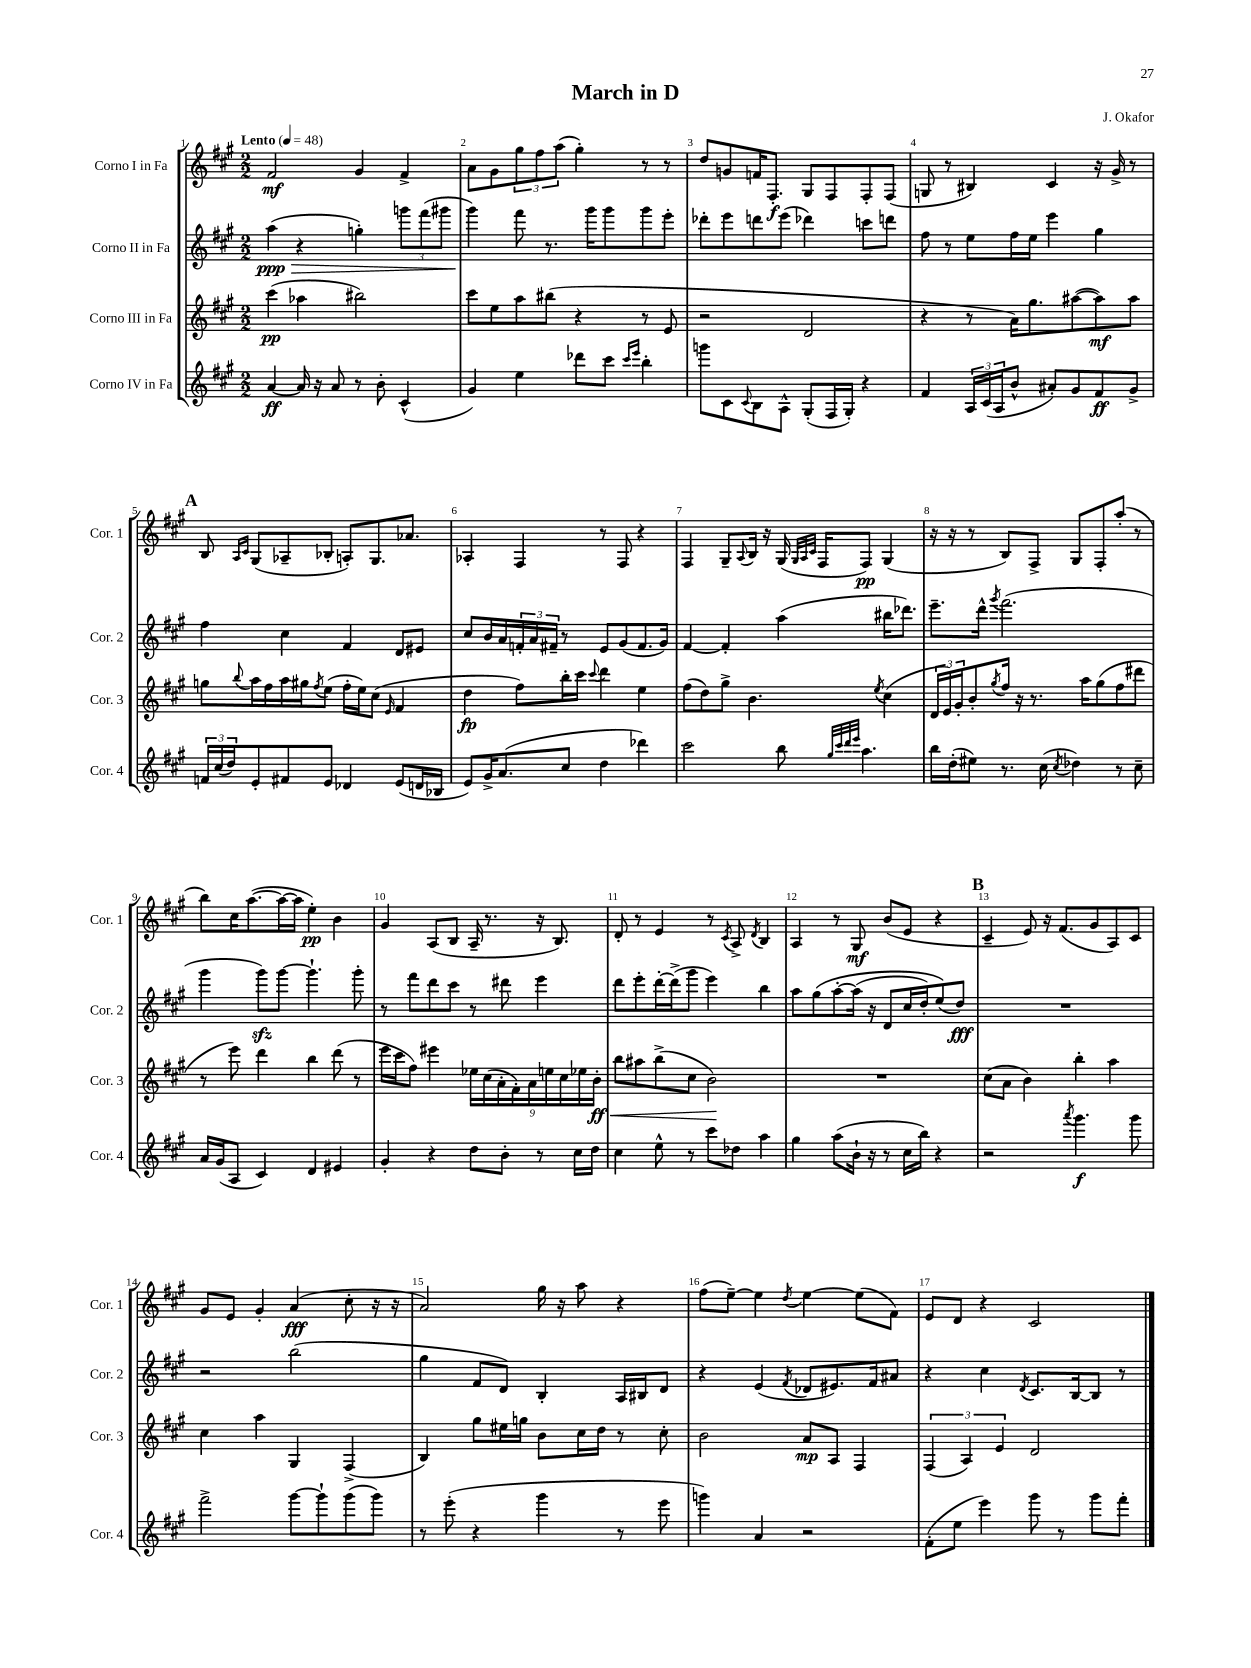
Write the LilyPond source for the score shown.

\header { title = "March in D" composer = "J. Okafor" }
<<
\new StaffGroup <<
\new Staff = "s0" \with { instrumentName = "Corno I in Fa" shortInstrumentName = "Cor. 1" } {
    \clef treble \key a \major \numericTimeSignature \time 2/2 \tempo "Lento" 4 = 48
    fis'2\mf gis'4 fis'4-> |
    a'8 gis'8 \tuplet 3/2 { gis''8 fis''8 a''8( } gis''4-.) r8 r8 |
    d''8 g'8 f'16 fis8.-.\f gis8 fis8 fis8-. fis8( |
    g8 r8 bis4) cis'4 r16 gis'16-> r8 |
    \mark \markup { \bold "A" } b8 \grace { a16 cis'16 } gis8( aes8-- bes8-. a8-.) gis8. aes'8. |
    aes4-. fis4 r8 fis8 r4 |
    fis4 gis8-- \appoggiatura { a8 } b16 r16 gis16( \grace { gis32 a32 cis'32 } fis16 fis8\pp) gis4( |
    r16 r16 r8 b8) fis8-> gis8 fis8-. a''8-.( r8 |
    b''8) cis''16 a''8.~( a''16~ a''16 e''4-.\pp) b'4 |
    gis'4 a8( b8 a16-- r8. r16 b8.) |
    d'8-. r8 e'4 r8 \acciaccatura { cis'8 } a8-> \acciaccatura { d'8 } b4 |
    a4 r8 gis8\mf b'8( e'8 r4 |
    \mark \markup { \bold "B" } cis'4-- e'8) r16 fis'8.( gis'8 a8) cis'8 |
    gis'8 e'8 gis'4-. a'4\fff( cis''8-. r16 r16 |
    a'2) gis''16 r16 a''8 r4 |
    fis''8( e''8~--) e''4 \acciaccatura { d''8 } e''4~ e''8( fis'8) |
    e'8 d'8 r4 cis'2 \bar "|." |
}
\new Staff = "s1" \with { instrumentName = "Corno II in Fa" shortInstrumentName = "Cor. 2" } {
    \clef treble \key a \major \numericTimeSignature \time 2/2
    a''4\ppp\>( r4 g''4-.) \tuplet 3/2 { g'''8 fis'''8( gis'''8 } |
    gis'''4\!) fis'''8 r8. gis'''16 gis'''8 gis'''8 e'''8-. |
    des'''8-. e'''8 d'''8 e'''8( des'''4) c'''8 d'''8 |
    fis''8 r8 e''8 fis''16 e''16 e'''4 gis''4 |
    \mark \markup { \bold "A" } fis''4 cis''4 fis'4 d'8 eis'8 |
    cis''8 b'16 a'16 \tuplet 3/2 { f'16-. a'16 fis'16-- } r8 e'8 gis'8( fis'8. gis'16) |
    fis'4~ fis'4-. a''4( bis''16 des'''8.) |
    e'''8.-- d'''16-^ \acciaccatura { gis'''8 } fis'''2.( |
    gis'''4 gis'''8\sfz) gis'''8~ gis'''4.-! gis'''8-. |
    r8 fis'''8 d'''8 cis'''8 r8 dis'''8 e'''4 |
    d'''8 e'''8-. d'''16~-. d'''16->( gis'''8 e'''4) b''4 |
    a''8 gis''8\( a''8~-. a''16( r16 d'8 cis''16 d''16-.) e''8(\) d''8\fff) |
    \mark \markup { \bold "B" } R1 |
    r2 b''2( |
    gis''4 fis'8 d'8) b4-. a16 bis16 d'8 |
    r4 e'4( \acciaccatura { fis'8 } des'8 eis'8.) fis'16 ais'8 |
    r4 cis''4 \acciaccatura { d'8 } cis'8. b16~ b8 r8 \bar "|." |
}
\new Staff = "s2" \with { instrumentName = "Corno III in Fa" shortInstrumentName = "Cor. 3" } {
    \clef treble \key a \major \numericTimeSignature \time 2/2
    cis'''4\pp( aes''4 bis''2) |
    cis'''8 e''8 a''8 bis''8( r4 r8 e'8 |
    r2 d'2 |
    r4 r8 a'16) gis''8. ais''8~( ais''8\mf) ais''8 |
    \mark \markup { \bold "A" } g''8 \appoggiatura { b''8 } a''16 fis''16 a''16 gis''16 \acciaccatura { fis''8 } e''8( fis''16-. e''16) cis''8( \grace { e'16 } fis'4 |
    d''4\fp fis''8) b''16-. cis'''16 \appoggiatura { cis'''8 } d'''4 e''4 |
    fis''8( d''8) gis''8-> b'4. \acciaccatura { e''8 } cis''4( |
    \tuplet 3/2 { d'16 e'16) gis'16-. } b'8-. \acciaccatura { gis''8 } fis''16 r16 r8. a''16 gis''8( fis''8 dis'''8 |
    r8 e'''8) d'''4 b''4 d'''8( r8 |
    e'''16 cis'''16 fis''8) eis'''4 \tuplet 9/8 { ees''16 cis''16( a'16-. fis'16-.) a'16 e''16 cis''16 ees''16 b'16-.\ff\< } |
    b''8 ais''8 b''8->( cis''8 b'2\!) |
    R1 |
    \mark \markup { \bold "B" } cis''8( a'8 b'4) b''4-. a''4 |
    cis''4 a''4 gis4 fis4->( |
    b4) gis''8 eis''16 g''16 b'8 cis''16 d''16 r8 cis''8-. |
    b'2 a'8\mp a8 fis4 |
    \tuplet 3/2 { fis4( a4) e'4 } d'2 \bar "|." |
}
\new Staff = "s3" \with { instrumentName = "Corno IV in Fa" shortInstrumentName = "Cor. 4" } {
    \clef treble \key a \major \numericTimeSignature \time 2/2
    a'4~\ff a'16 r16 a'8 r8 b'8-. cis'4-^( |
    gis'4) e''4 des'''8 cis'''8 \grace { cis'''16 e'''16 } b''4-. |
    g'''8 cis'8 \appoggiatura { cis'8 } b8 a8-^ gis8-.( fis16 gis16-.) r4 |
    fis'4 \tuplet 3/2 { a16 cis'16( a16 } b'8-^ ais'8-.) gis'8 fis'8\ff gis'8-> |
    \mark \markup { \bold "A" } \tuplet 3/2 { f'16 cis''16( d''16) } e'8-. fis'8 e'8 des'4 e'8( d'16 bes16 |
    e'8) gis'16-> a'8.( cis''8 d''4 des'''4) |
    cis'''2 b''8 \grace { gis''32 cis'''32 d'''32 e'''32 } a''4. |
    b''16 d''16-.( eis''8) r8. cis''16( \acciaccatura { cis''8 } des''4) r8 cis''8-- |
    a'16 gis'16( a8 cis'4) d'4 eis'4 |
    gis'4-. r4 d''8 b'8-. r8 cis''16 d''16 |
    cis''4 e''8-^ r8 cis'''8 des''8 a''4 |
    gis''4 a''8( b'16-! r16 r8 cis''16 b''16) r4 |
    \mark \markup { \bold "B" } r2 \acciaccatura { a'''8 } gis'''4.\f gis'''8 |
    fis'''2-> gis'''8~ gis'''8-! gis'''8( gis'''8) |
    r8 e'''8-.( r4 gis'''4 r8 e'''8 |
    g'''4) a'4 r2 |
    fis'8-.( e''8 e'''4) gis'''8 r8 gis'''8 fis'''8-. \bar "|." |
}
>>
>>
\layout { \context { \Score \override BarNumber.break-visibility = ##(#f #t #t) barNumberVisibility = #all-bar-numbers-visible } }
